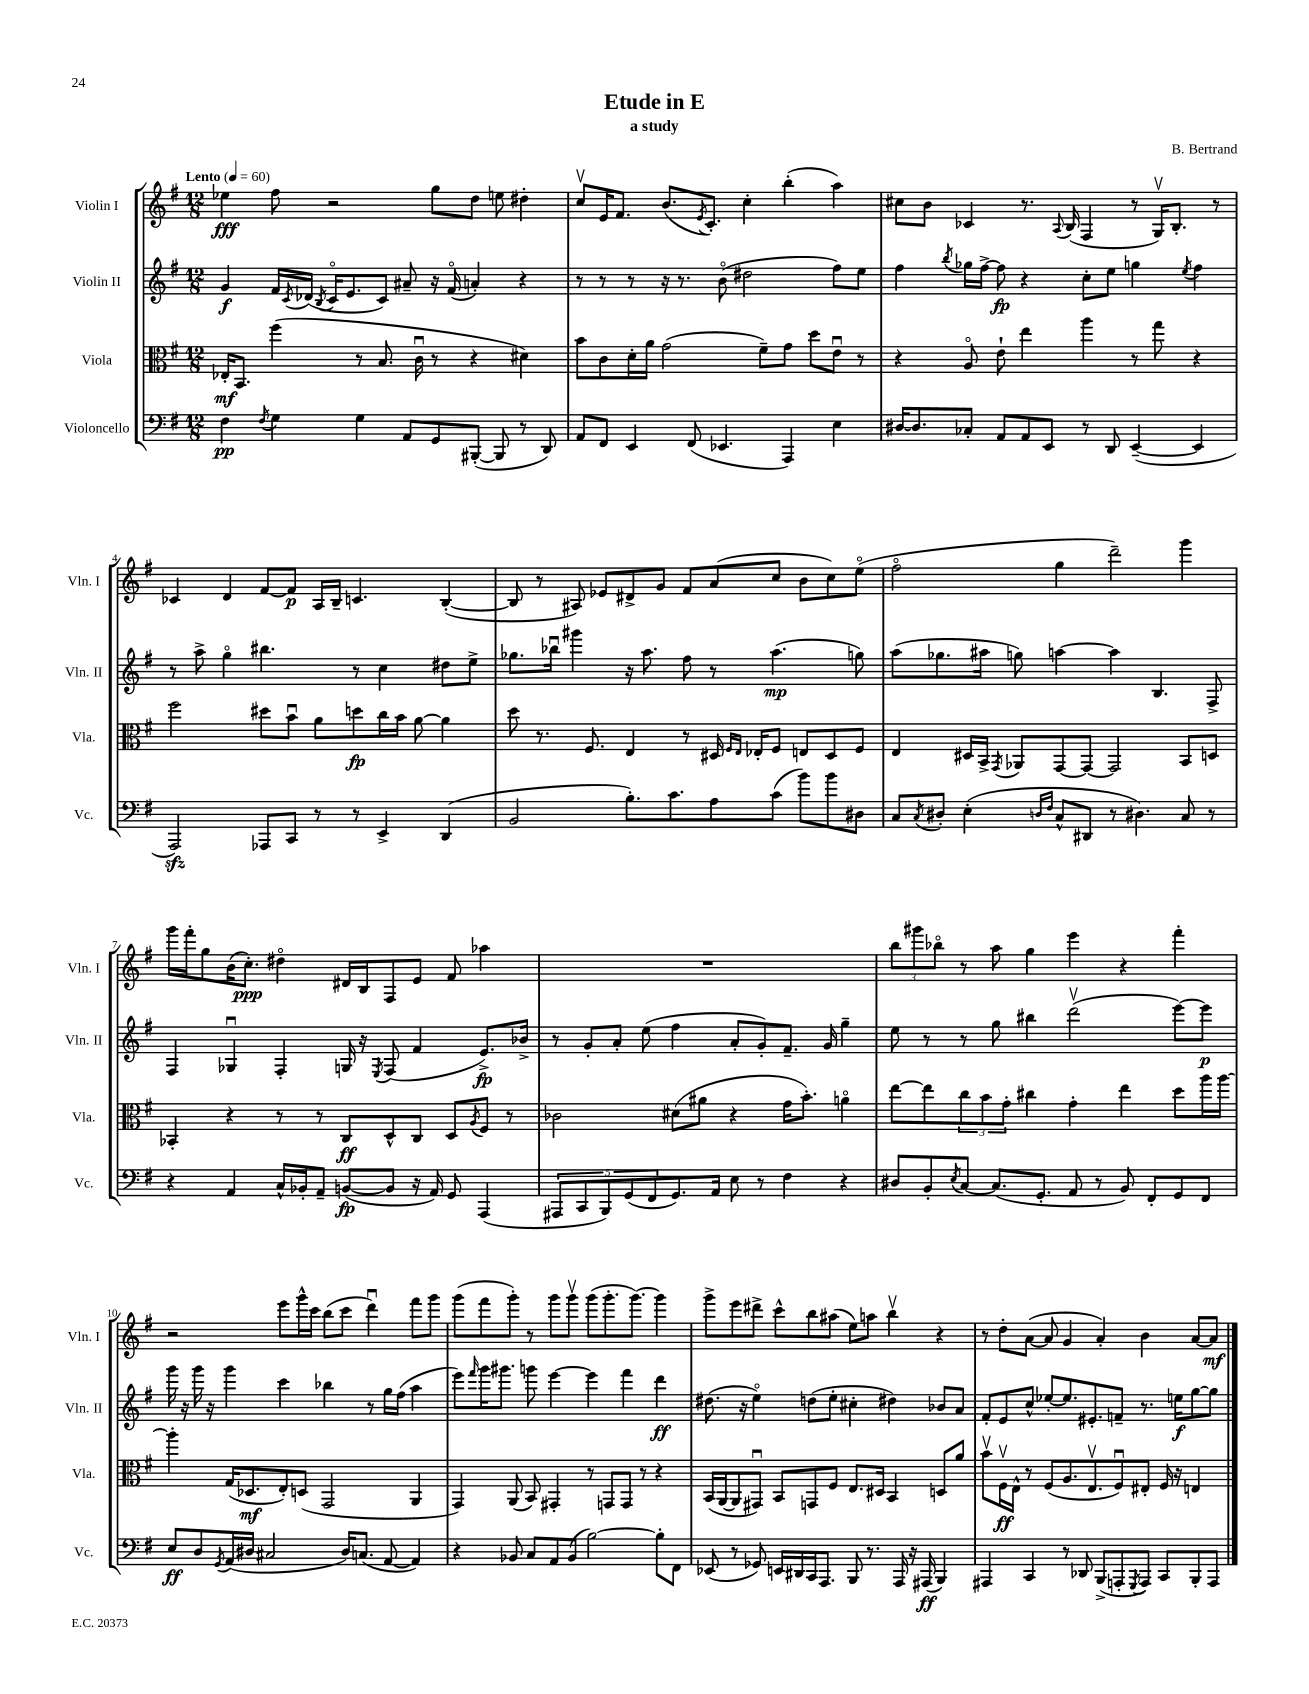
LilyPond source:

\header { title = "Etude in E" composer = "B. Bertrand" subtitle = "a study" }
<<
\new StaffGroup <<
\new Staff = "s0" \with { instrumentName = "Violin I" shortInstrumentName = "Vln. I" } {
    \clef treble \key g \major \numericTimeSignature \time 12/8 \tempo "Lento" 4 = 60
    ees''4\fff fis''8 r2 g''8 d''8 e''8 dis''4-. |
    c''8\upbow e'16 fis'8. b'8.( \acciaccatura { e'8 } c'8.-.) c''4-. b''4-.( a''4) |
    cis''8 b'8 ces'4 r8. \appoggiatura { a8 } b16( fis4 r8 g16\upbow) b8.-. r8 |
    ces'4 d'4 fis'8~ fis'8\p a16 b16-- c'4. b4~-.( |
    b8 r8 ais8) ees'8 dis'8-> g'8 fis'8 a'8( c''8 b'8 c''8) e''8\flageolet( |
    fis''2\flageolet g''4 d'''2--) g'''4 |
    g'''16 fis'''16-. g''8 b'16( c''8.-.\ppp) dis''4\flageolet dis'16 b16 fis8 e'8 fis'8 aes''4 |
    R1. |
    \tuplet 3/2 { b''8 gis'''8 bes''8\flageolet } r8 a''8 g''4 e'''4 r4 fis'''4-. |
    r2 e'''8 g'''16-^ c'''16 b''8( c'''8 d'''4\downbow) fis'''8 g'''8 |
    g'''8( fis'''8 g'''8-.) r8 g'''8 g'''8\upbow g'''8( g'''8.-. g'''8.~) g'''4 |
    g'''8-> e'''8 dis'''8-> c'''8-^ b''8 ais''8( e''8) a''8 b''4\upbow r4 |
    r8 d''8-. a'8~( a'8 g'4 a'4-.) b'4 a'8~ a'8\mf \bar "|." |
}
\new Staff = "s1" \with { instrumentName = "Violin II" shortInstrumentName = "Vln. II" } {
    \clef treble \key g \major \numericTimeSignature \time 12/8
    g'4\f fis'16 \acciaccatura { c'8 } des'16( \acciaccatura { b8 } c'16\flageolet e'8. c'8) ais'8-- r16 fis'16\flageolet( a'4-.) r4 |
    r8 r8 r8 r16 r8. b'8\flageolet( dis''2 fis''8) e''8 |
    fis''4 \acciaccatura { b''8 } ges''16 fis''16~-> fis''8\fp r4 c''8-. e''8 g''4 \acciaccatura { e''8 } fis''4 |
    r8 a''8-> g''4\flageolet bis''4. r8 c''4 dis''8 e''8-> |
    ges''8. bes''16\downbow gis'''4 r16 a''8. fis''8 r8 a''4.\mp( g''8) |
    a''8( ges''8. ais''16 g''8) a''4~ a''4 b4. fis8-> |
    fis4 ges4\downbow fis4-. g16 r16 \acciaccatura { e8 } fis8( fis'4 e'8.->\fp) bes'16-> |
    r8 g'8-. a'8-. e''8( fis''4 a'8-. g'8-.) fis'8.-- g'16 g''4-- |
    e''8 r8 r8 g''8 bis''4 d'''2\upbow( e'''8~) e'''8\p |
    g'''16 r16 g'''16 r16 g'''4 c'''4 bes''4 r8 g''16 fis''16( a''4 |
    e'''8) \grace { fis'''16 } g'''16 gis'''8. g'''8 e'''4~ e'''4 fis'''4 d'''4\ff |
    dis''8.( r16 e''4\flageolet) d''8( e''8-. cis''4-. dis''4) bes'8 a'8 |
    fis'8-. e'8 c''8-^ ees''8~-. ees''8. eis'8.-. f'8-- r8. e''16\f g''8~ g''8 \bar "|." |
}
\new Staff = "s2" \with { instrumentName = "Viola" shortInstrumentName = "Vla." } {
    \clef alto \key g \major \numericTimeSignature \time 12/8
    ees16-.\mf b,8. fis''4( r8 b8. c'16\downbow r8 r4 dis'4) |
    b'8 c'8 d'16-. a'16 g'2( fis'8--) g'8 d''8 e'8\downbow r8 |
    r4 a8\flageolet e'8-! e''4 a''4 r8 g''8 r4 |
    fis''2 dis''8 b'8\downbow a'8 d''8\fp c''16 b'16 a'8~ a'4 |
    d''8 r8. fis8. e4 r8 dis16 \grace { fis16 e16 } ees16-. fis8 e8 dis8 fis8 |
    e4 dis16 b,16-> \acciaccatura { g,8 } aes,8 g,8~ g,8~ g,2 b,8 d8 |
    bes,4-. r4 r8 r8 c8\ff d8-^ c8 d8 \acciaccatura { a8 } fis8 r8 |
    ces'2 dis'8( ais'8 r4 g'16 b'8.-.) a'4\flageolet |
    e''8~ e''8 \tuplet 3/2 { c''8 b'8 g'8-. } cis''4 g'4-. e''4 d''8 a''16 a''16~ |
    a''4-. g16( des8.\mf e8-.) d8( g,2 a,4 |
    g,4) a,8( b,8) gis,4-. r8 g,8 g,8 r8 r4 |
    b,16( a,16~ a,8 gis,8\downbow) b,8 g,8 fis8 e8. dis16 b,4 d8 a'8 |
    b'8\upbow fis16\upbow\ff e16-^ r8 fis8( a8. e8.\upbow fis8\downbow) eis8-. fis16 r16 e4 \bar "|." |
}
\new Staff = "s3" \with { instrumentName = "Violoncello" shortInstrumentName = "Vc." } {
    \clef bass \key g \major \numericTimeSignature \time 12/8
    fis4\pp \acciaccatura { fis8 } g4 g4 a,8 g,8 bis,,8~-.( bis,,8 r8 d,8) |
    a,8 fis,8 e,4 fis,8( ees,4. a,,4) e4 |
    dis16~ dis8. ces8-. a,8 a,8 e,8 r8 d,8 e,4~--( e,4 |
    a,,2\sfz) aes,,8 c,8 r8 r8 e,4-> d,4( |
    b,2 b8.-.) c'8. a8 c'8( b'8) b'8 dis8 |
    c8 \acciaccatura { c8 } dis8-. e4-.( \grace { d16 fis16 } c8-^ dis,8 r8 dis4.) c8 r8 |
    r4 a,4 c16-^ bes,16-. a,8-- b,8~\fp( b,8 r16 a,16) g,8 a,,4( |
    \tuplet 5/4 { ais,,8 c,8 b,,8) g,8( fis,8 } g,8.) a,16 e8 r8 fis4 r4 |
    dis8 b,8-. \acciaccatura { e8 } c8~ c8.( g,8.-. a,8 r8 b,8) fis,8-. g,8 fis,8 |
    e8\ff d8 \acciaccatura { g,8 } a,16( dis16 cis2 dis16) c8.( a,8~ a,4) |
    r4 bes,8 c8 a,8 bes,8( b2~) b8-. fis,8 |
    ees,8( r8 ges,8) e,16 dis,16 c,16 a,,8. b,,8 r8. a,,16 r16 ais,,16\ff( b,,4) |
    ais,,4 c,4 r8 des,8 b,,8->( a,,8-. \acciaccatura { g,,8 } a,,8) c,8 b,,8-. a,,8 \bar "|." |
}
>>
>>
